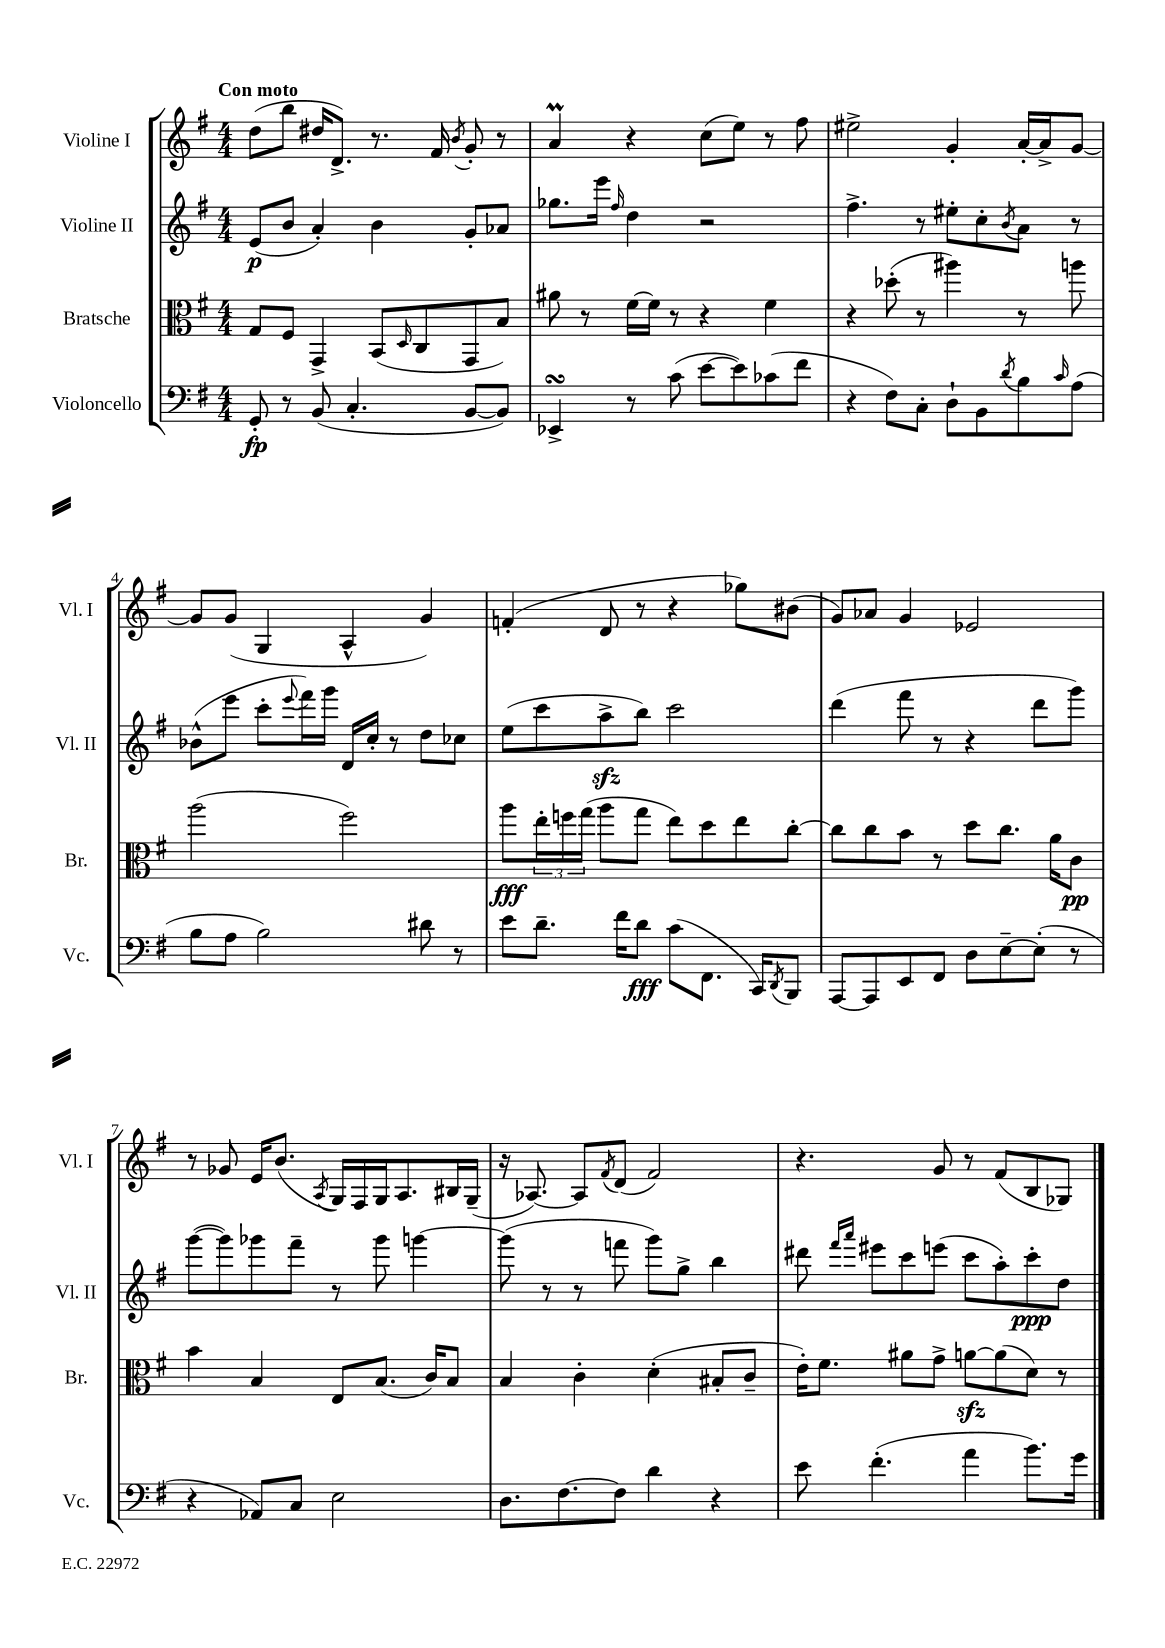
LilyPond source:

<<
\new StaffGroup <<
\new Staff = "s0" \with { instrumentName = "Violine I" shortInstrumentName = "Vl. I" } {
    \clef treble \key g \major \numericTimeSignature \time 4/4 \tempo "Con moto"
    d''8( b''8 dis''16 d'8.->) r8. fis'16 \acciaccatura { b'8 } g'8-. r8 |
    a'4\prall r4 c''8( e''8) r8 fis''8 |
    eis''2-> g'4-. a'16~-. a'16-> g'8~ |
    g'8 g'8( g4 a4-^ g'4) |
    f'4-.( d'8 r8 r4 ges''8) bis'8( |
    g'8) aes'8 g'4 ees'2 |
    r8 ges'8 e'16 b'8.( \acciaccatura { a8 } g16) fis16 g16 a8. bis16 g16--( |
    r16 aes8.~) aes8 \acciaccatura { fis'8 } d'8( fis'2) |
    r4. g'8 r8 fis'8( b8 ges8) \bar "|." |
}
\new Staff = "s1" \with { instrumentName = "Violine II" shortInstrumentName = "Vl. II" } {
    \clef treble \key g \major \numericTimeSignature \time 4/4
    e'8\p( b'8 a'4-.) b'4 g'8-. aes'8 |
    ges''8. e'''16 \grace { fis''16 } d''4 r2 |
    fis''4.-> r8 eis''8-. c''8-. \acciaccatura { b'8 } a'8 r8 |
    bes'8-^( e'''8 c'''8-. \appoggiatura { e'''8 } fis'''16) g'''16 d'16 c''16-. r8 d''8 ces''8 |
    e''8( c'''8 a''8->\sfz b''8) c'''2 |
    d'''4( fis'''8 r8 r4 d'''8 g'''8) |
    g'''8~( g'''8) ges'''8 fis'''8-- r8 ges'''8 g'''4~ |
    g'''8( r8 r8 f'''8 g'''8) g''8-> b''4 |
    dis'''8 \grace { fis'''16 a'''16 } eis'''8 c'''8 e'''8( c'''8 a''8-.) c'''8-.\ppp d''8 \bar "|." |
}
\new Staff = "s2" \with { instrumentName = "Bratsche" shortInstrumentName = "Br." } {
    \clef alto \key g \major \numericTimeSignature \time 4/4
    g8 fis8 g,4-> b,8( \grace { d16 } c8 g,8 b8) |
    ais'8 r8 fis'16~ fis'16 r8 r4 fis'4 |
    r4 des''8-.( r8 ais''4) r8 a''8 |
    a''2( fis''2) |
    a''8\fff \tuplet 3/2 { e''16-. f''16 g''16( } a''8 g''8 e''8) d''8 e''8 c''8~-. |
    c''8 c''8 b'8 r8 d''8 c''8. a'16 c'8\pp |
    b'4 b4 e8 b8.( c'16) b8 |
    b4 c'4-. d'4-.( bis8-. c'8-- |
    e'16-.) fis'8. ais'8 g'8-> a'8~\sfz a'8( d'8) r8 \bar "|." |
}
\new Staff = "s3" \with { instrumentName = "Violoncello" shortInstrumentName = "Vc." } {
    \clef bass \key g \major \numericTimeSignature \time 4/4
    g,8-.\fp r8 b,8( c4.-. b,8~ b,8) |
    ees,4->\turn r8 c'8( e'8~ e'8) ces'8( fis'8 |
    r4 fis8) c8-. d8-! b,8 \acciaccatura { d'8 } b8 \grace { c'16 } a8( |
    b8 a8 b2) dis'8 r8 |
    e'8 d'8.-- fis'16 d'8\fff c'8( fis,8. c,16) \acciaccatura { d,8 } b,,8 |
    a,,8~ a,,8 e,8 fis,8 d8 e8~-- e8-.( r8 |
    r4 aes,8) c8 e2 |
    d8. fis8.~ fis8 d'4 r4 |
    e'8 fis'4.-.( a'4 b'8.) g'16 \bar "|." |
}
>>
>>
